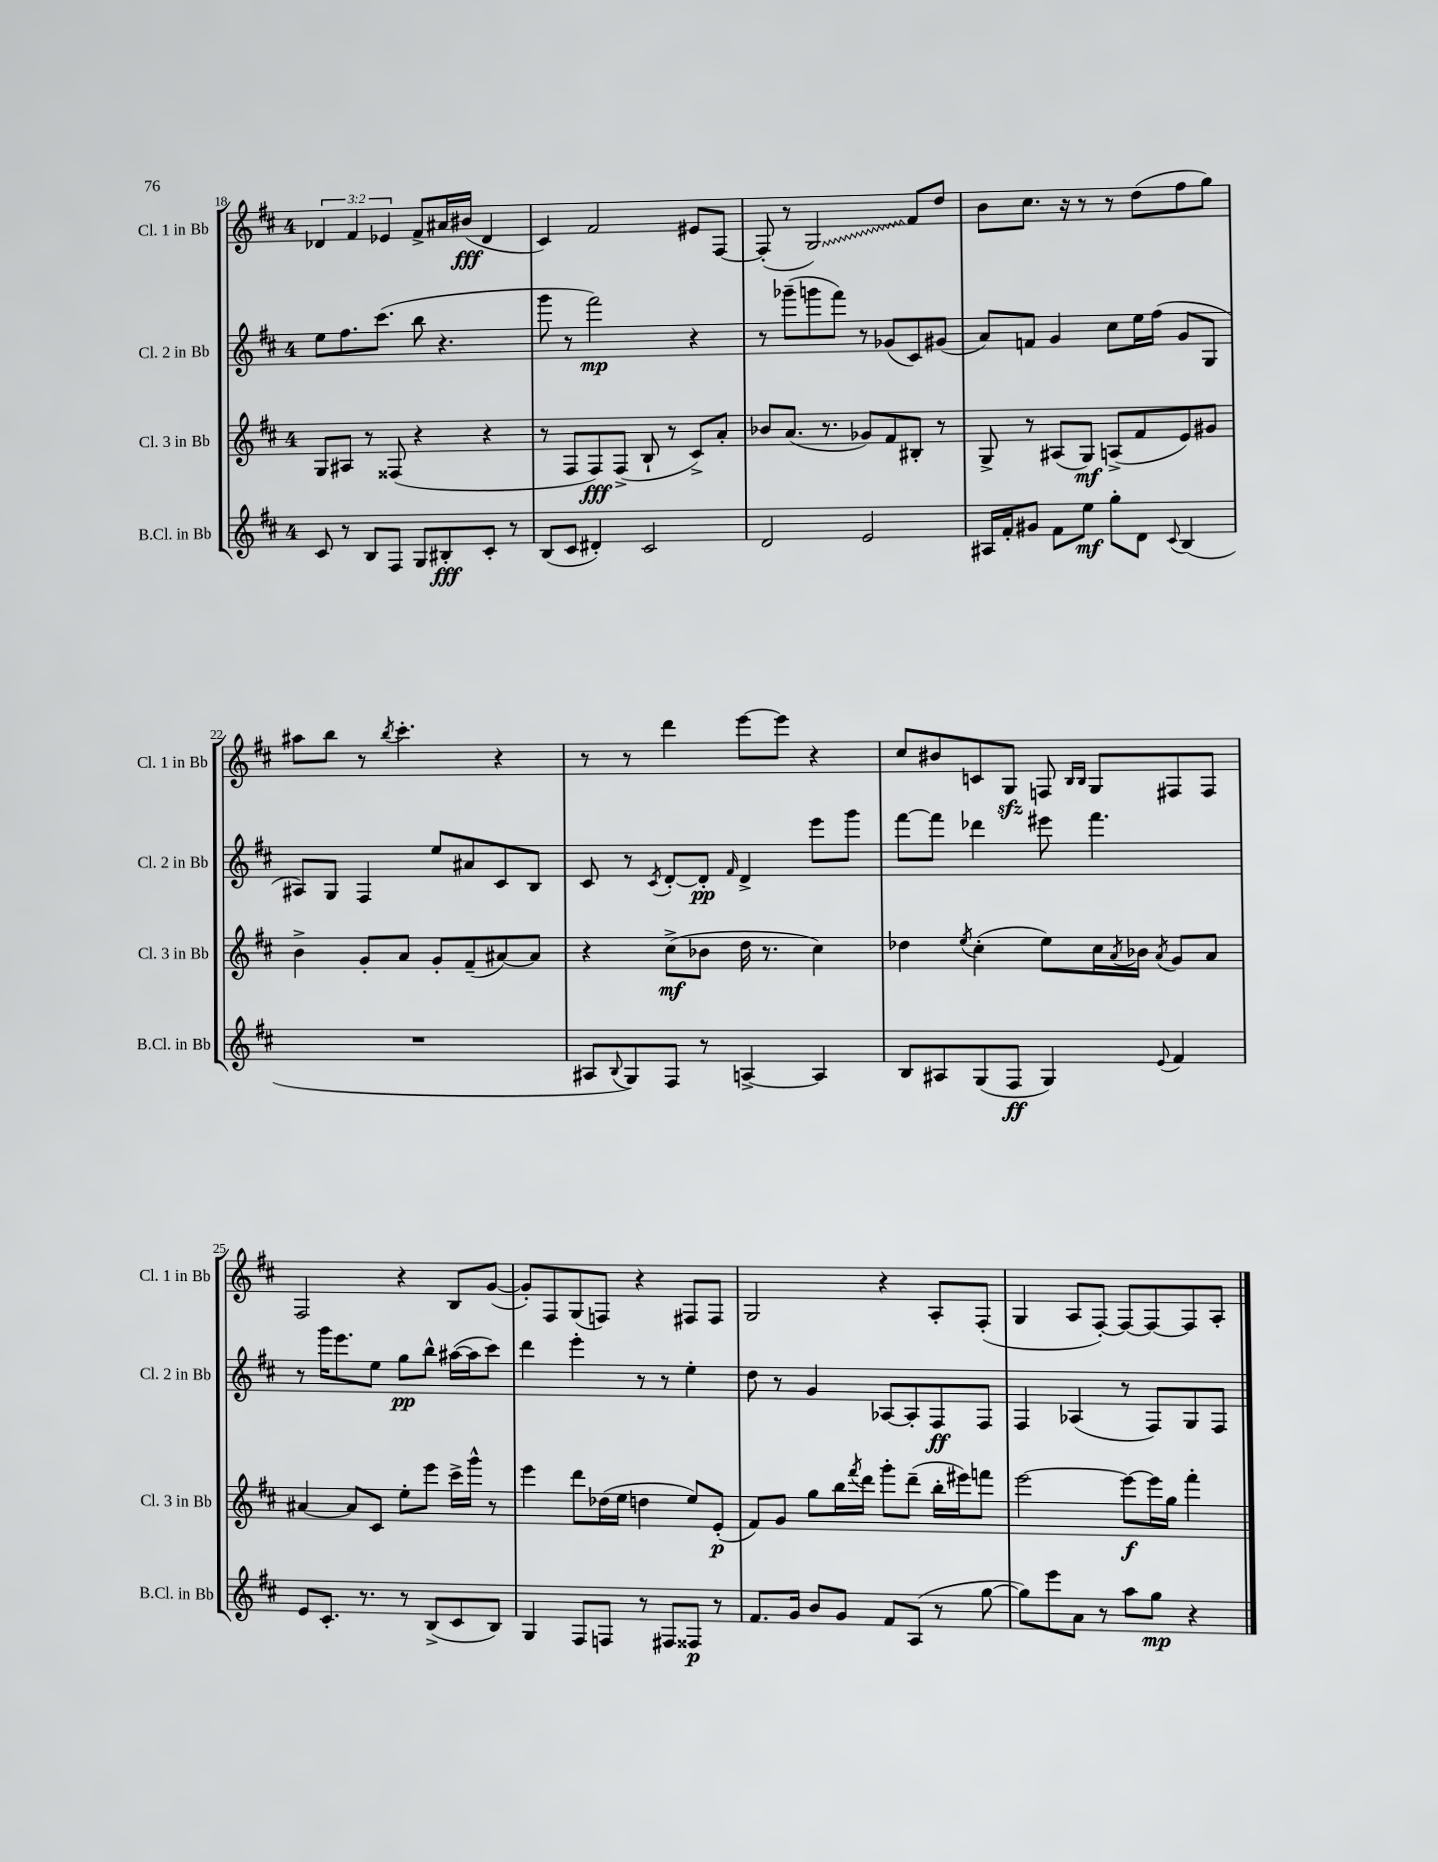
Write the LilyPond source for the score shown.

<<
\new StaffGroup <<
\new Staff = "s0" \with { instrumentName = "Cl. 1 in Bb" shortInstrumentName = "Cl. 1 in Bb" } {
    \clef treble \key d \major \once \override Staff.TimeSignature.style = #'single-digit \time 4/4 \override Staff.TupletNumber.text = #tuplet-number::calc-fraction-text
    \tuplet 3/2 { des'4 fis'4 ees'4 } fis'8-> ais'16 bis'16\fff( des'4 |
    cis'4) fis'2 eis'8 fis8~ |
    fis8-.( r8 \once \override Glissando.style = #'zigzag g2\glissando) fis'8 d''8 |
    b'8 cis''8. r16 r8 r8 d''8( fis''8 g''8) |
    ais''8 b''8 r8 \acciaccatura { b''8 } cis'''4.-. r4 |
    r8 r8 d'''4 e'''8~ e'''8 r4 |
    cis''8 bis'8 c'8 g8\sfz f8 \grace { b16 b16 } g8 fis8 fis8 |
    fis2 r4 b8 g'8~( |
    g'8-.) fis8 g8( f8) r4 fis8 fis8 |
    g2 r4 a8-. fis8-.( |
    g4 a8 fis8~-.) fis8~ fis8~ fis8 a8-. \bar "|." |
}
\new Staff = "s1" \with { instrumentName = "Cl. 2 in Bb" shortInstrumentName = "Cl. 2 in Bb" } {
    \clef treble \key d \major \once \override Staff.TimeSignature.style = #'single-digit \time 4/4
    e''8 fis''8. cis'''8.( b''8 r4. |
    g'''8 r8 fis'''2\mp) r4 |
    r8 ges'''8--( g'''8 fis'''8) r8 ges'8( cis'8) gis'8( |
    a'8) f'8 g'4 cis''8 e''16 fis''16( g'8 g8 |
    ais8) g8 fis4 e''8 ais'8 cis'8 b8 |
    cis'8 r8 \acciaccatura { cis'8 } d'8~-. d'8-.\pp \grace { fis'16 } d'4-> e'''8 g'''8 |
    fis'''8~ fis'''8 des'''4 eis'''8 fis'''4. |
    r8 g'''16 e'''8. e''8 g''8\pp b''8-^ ais''16~( ais''16 cis'''8) |
    d'''4 e'''4-. r8 r8 e''4-. |
    d''8 r8 g'4 aes8~ aes8-. fis8\ff fis8 |
    fis4 aes4( r8 fis8) g8 fis8 \bar "|." |
}
\new Staff = "s2" \with { instrumentName = "Cl. 3 in Bb" shortInstrumentName = "Cl. 3 in Bb" } {
    \clef treble \key d \major \once \override Staff.TimeSignature.style = #'single-digit \time 4/4
    g8 ais8 r8 fisis8( r4 r4 |
    r8 fis8 fis8\fff) fis8->( b8-! r8 cis'8->) a'8-. |
    bes'8 a'8.( r8. ges'8) fis'8 bis8-. r8 |
    g8-> r8 ais8( g8\mf) a8->( fis'8 e'8) gis'8 |
    b'4-> g'8-. a'8 g'8-. fis'8--( ais'8~) ais'8 |
    r4 cis''8->\mf( bes'8 d''16 r8. cis''4) |
    des''4 \acciaccatura { e''8 } cis''4-.( e''8) cis''16 \acciaccatura { a'8 } bes'16 \acciaccatura { a'8 } g'8 a'8 |
    ais'4~ ais'8 cis'8 e''8-. e'''8 cis'''16-> g'''16-^ r8 |
    e'''4 d'''8 des''16( e''16 d''4 e''8) e'8-.\p( |
    fis'8) g'8 g''8 b''16 \acciaccatura { fis'''8 } d'''16 g'''8-. d'''8--( b''16-. eis'''16) f'''8 |
    e'''2~ e'''8~\f e'''16 g''16 fis'''4-. \bar "|." |
}
\new Staff = "s3" \with { instrumentName = "B.Cl. in Bb" shortInstrumentName = "B.Cl. in Bb" } {
    \clef treble \key d \major \once \override Staff.TimeSignature.style = #'single-digit \time 4/4
    cis'8 r8 b8 fis8 g8 bis8-.\fff cis'8-. r8 |
    b8( cis'8 dis'4-.) cis'2 |
    d'2 e'2 |
    ais16 fis'16-. gis'8 fis'8 e''8\mf g''8-. d'8 \appoggiatura { cis'8 } b4( |
    R1 |
    ais8 \appoggiatura { b8 } g8) fis8 r8 a4~-> a4 |
    b8 ais8 g8( fis8\ff g4) \appoggiatura { e'8 } fis'4 |
    e'8 cis'8.-. r8. r8 b8->( cis'8 b8) |
    g4 fis8 f8 r8 fis8 fisis8\p r8 |
    fis'8. g'16 b'8 g'8 fis'8 a8( r8 g''8~ |
    g''8) e'''8 a'8 r8 a''8 g''8\mp r4 \bar "|." |
}
>>
>>
\layout { \context { \Score currentBarNumber = #18 } }
